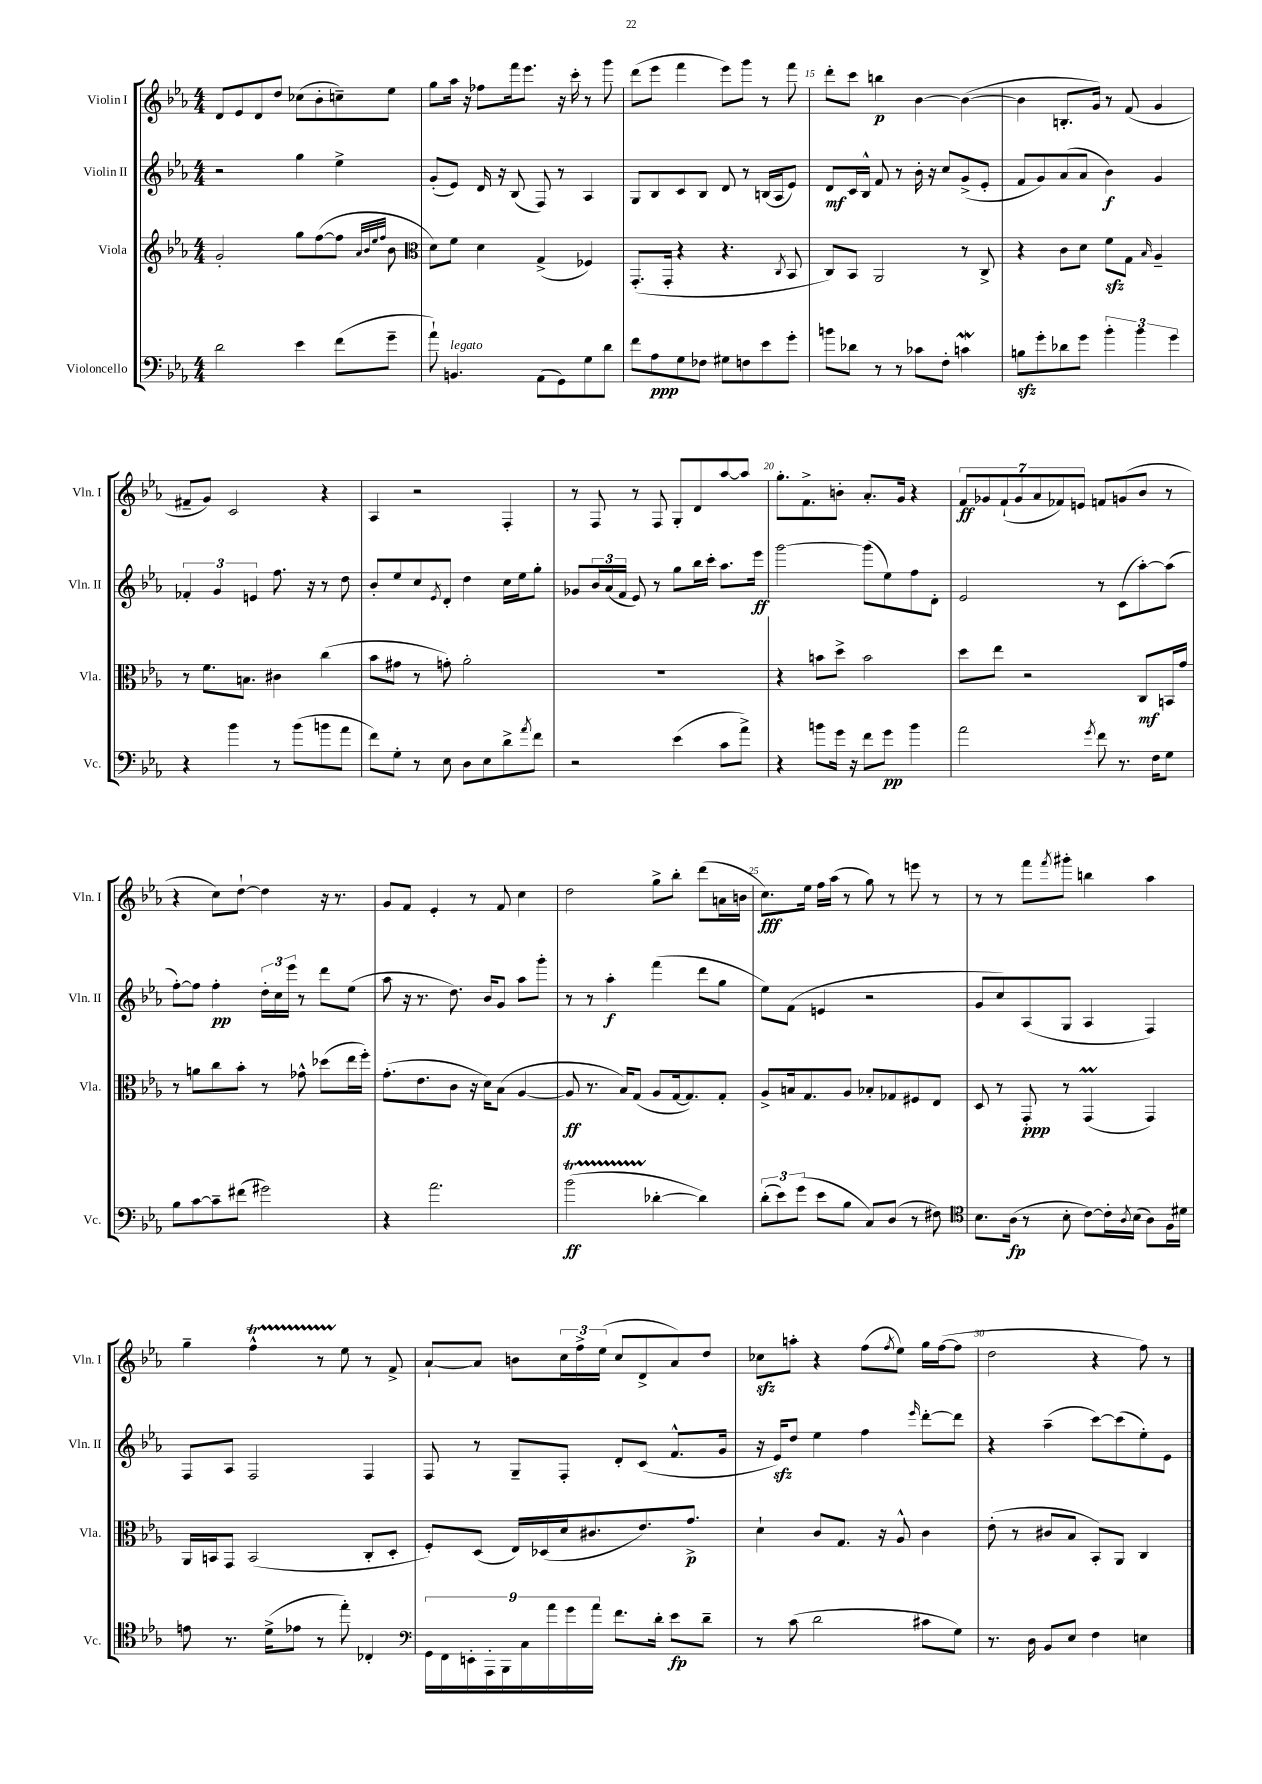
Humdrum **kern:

**kern	**dynam	**kern	**dynam	**kern	**dynam	**kern	**dynam
*part4	*part4	*part3	*part3	*part2	*part2	*part1	*part1
*staff4	*staff4	*staff3	*staff3	*staff2	*staff2	*staff1	*staff1
*I"Violoncello	*	*I"Viola	*	*I"Violin II	*	*I"Violin I	*
*I'Vc.	*	*I'Vla.	*	*I'Vln. II	*	*I'Vln. I	*
*clefF4	*	*clefG2	*	*clefG2	*	*clefG2	*
*k[b-e-a-]	*	*k[b-e-a-]	*	*k[b-e-a-]	*	*k[b-e-a-]	*
*M4/4	*	*M4/4	*	*M4/4	*	*M4/4	*
=12	=12	=12	=12	=12	=12	=12	=12
2d\	.	2g'/	.	2r	.	8d/L	.
.	.	.	.	.	.	8e-/	.
.	.	.	.	.	.	8d/	.
.	.	.	.	.	.	8dd/J	.
4e-\	.	8gg\L	.	4gg\	.	(8cc-X\L	.
.	.	([8ff\	.	.	.	8b-'\	.
(8f\L	.	8ff\J]	.	4ee-^\	.	8ccn~\)	.
.	.	32qqa-/LLL	.	.	.	.	.
.	.	32qqb-/	.	.	.	.	.
.	.	32qqee-/	.	.	.	.	.
.	.	32qqff/JJJ	.	.	.	.	.
8g~\J	.	8b-\	.	.	.	8ee-\J	.
=13	=13	=13	=13	=13	=13	=13	=13
*	*	*clefC3	*	*	*	*	*
8a-`\)	.	8d\L)	.	(8g'/L	.	8gg\L	.
!LO:TX:a:i:t=legato	!	!	!	!	!	!	!
4.BBn/	.	8f\J	.	8e-/J)	.	16aa-\Jk	.
.	.	.	.	.	.	16r	.
.	.	4d\	.	16d/	.	8ff-X\L	.
.	.	.	.	16r	.	.	.
.	.	.	.	(8B-/	.	16fff\k	.
.	.	.	.	.	.	8.eee-\J	.
(8AA-\L	.	(4G^/	.	8F/)	.	.	.
8GG\)	.	.	.	8r	.	16r	.
.	.	.	.	.	.	16ccc'\	.
8G\	.	4F-X/)	.	4A-/	.	8r	.
8d\J	.	.	.	.	.	8ggg\	.
=14	=14	=14	=14	=14	=14	=14	=14
8f\L	.	(8.GG'/L	.	8G/L	.	(8ddd\L	.
8A-\	ppp	.	.	8B-/	.	8eee-\J	.
.	.	16GG'/Jk	.	.	.	.	.
8G\	.	4r	.	8c/	.	4fff\	.
8F-X\J	.	.	.	8B-/J	.	.	.
8G#X\L	.	4.r	.	8d/	.	8eee-\L)	.
8Fn\	.	.	.	8r	.	8ggg\J	.
8e-\	.	.	.	(16Bn/LL	.	8r	.
.	.	.	.	16A-/J	.	.	.
.	.	8qC/	.	.	.	.	.
8g'\J	.	8BB-/	.	8e-/J)	.	8fff\	.
=15	=15	=15	=15	=15	=15	=15	=15
8bn\L	.	8C/L)	.	8d/L	mf	8ddd'\L	.
8d-X\J	.	8BB-/J	.	16c/L	.	8ccc\J	.
.	.	.	.	16B-^^/JJ	.	.	.
8r	.	2AA-/	.	8f/	.	4bbn\	p
8r	.	.	.	8r	.	.	.
8c-X\L	.	.	.	16b-'\	.	[4b-\	.
.	.	.	.	16r	.	.	.
8F'\J	.	.	.	8cc/L	.	.	.
4cnW\	.	8r	.	(8g^/	.	(4b-\_	.
.	.	8C^/	.	8e-'/J	.	.	.
=16	=16	=16	=16	=16	=16	=16	=16
8Bnzz\L	.	4r	.	8f/L	.	4b-\]	.
8g'\	.	.	.	8g/)	.	.	.
8d-X\	.	8c\L	.	(8a-/	.	8.Bn'/L	.
8g\J	.	8d\J	.	8a-/J	.	.	.
.	.	.	.	.	.	16g/Jk)	.
6b-'\	.	8fzz\L	.	4b-\)	f	8r	.
.	.	8G\J	.	.	.	(8f/	.
6b-\	.	.	.	.	.	.	.
.	.	16qqB-/	.	.	.	.	.
.	.	4A-~/	.	4g/	.	4g/	.
6g\	.	.	.	.	.	.	.
!!LO:LB:g=z
=17	=17	=17	=17	=17	=17	=17	=17
4r	.	8r	.	6f-X'/	.	8f#X~/L	.
.	.	8.f\L	.	.	.	8g/J)	.
.	.	.	.	6g/	.	.	.
4b-\	.	.	.	.	.	2c/	.
.	.	8.Bn\J	.	.	.	.	.
.	.	.	.	6en/	.	.	.
8r	.	4c#X\	.	8.ff\	.	.	.
(8b-\L	.	.	.	.	.	.	.
.	.	.	.	16r	.	.	.
8bn\	.	(4cc\	.	8r	.	4r	.
8a-\J	.	.	.	8dd\	.	.	.
=18	=18	=18	=18	=18	=18	=18	=18
8f\L)	.	8b-\L	.	8b-'/L	.	4A-/	.
8G'\J	.	8g#X\J	.	8ee-/	.	.	.
8r	.	8r	.	8cc/	.	2r	.
.	.	.	.	8qe-/	.	.	.
8E-\	.	8gn'\)	.	8d'/J	.	.	.
8D\L	.	2a-'\	.	4dd\	.	.	.
8E-\	.	.	.	.	.	.	.
8d^\	.	.	.	16cc\LL	.	4F'/	.
.	.	.	.	16ee-\J	.	.	.
8qa-/	.	.	.	.	.	.	.
8f\J	.	.	.	8gg'\J	.	.	.
=19	=19	=19	=19	=19	=19	=19	=19
2r	.	1r	.	8g-X/L	.	8r	.
.	.	.	.	24b-/L	.	8F/	.
.	.	.	.	(24a-/	.	.	.
.	.	.	.	24f/JJ	.	.	.
.	.	.	.	8e-/)	.	8r	.
.	.	.	.	8r	.	8F/	.
(4e-\	.	.	.	8gg\L	.	8G'/L	.
.	.	.	.	16bb-\L	.	8d/	.
.	.	.	.	16ccc'\JJ	.	.	.
8c\L	.	.	.	8.aa-\L	.	[8aa-/	.
8a-^\J)	.	.	.	.	.	8aa-/J]	.
.	.	.	.	16eee-\Jk	ff	.	.
=20	=20	=20	=20	=20	=20	=20	=20
4r	.	4r	.	[2ggg\	.	8.gg'\L	.
.	.	.	.	.	.	8.f^\	.
8bn\L	.	8bn\L	.	.	.	.	.
16g\Jk	.	8dd^\J	.	.	.	8bn'\J	.
16r	.	.	.	.	.	.	.
8f\L	.	2b\	.	(8ggg\L]	.	8.a-'/L	.
8g\J	pp	.	.	8ee-\)	.	.	.
.	.	.	.	.	.	16g/Jk	.
4b\	.	.	.	8ff\	.	4r	.
.	.	.	.	8d'\J	.	.	.
=21	=21	=21	=21	=21	=21	=21	=21
2a-\	.	8dd\L	.	2e-/	.	14f/L	ff
.	.	.	.	.	.	14g-X/	.
.	.	8ee-\J	.	.	.	.	.
.	.	.	.	.	.	(14f`/	.
.	.	.	.	.	.	14g-/	.
.	.	2r	.	.	.	.	.
.	.	.	.	.	.	14a-/	.
.	.	.	.	.	.	14f-X/)	.
.	.	.	.	.	.	14en/J	.
8qg/	.	.	.	.	.	.	.
8f\	.	.	.	8r	.	8fn/L	.
8.r	.	.	.	(8c\L	.	(8gn/	.
.	.	8C/L	mf	[8aa-'\)	.	8b-/J	.
16F\KL	.	.	.	.	.	.	.
8G\J	.	16BBn/L	.	(8aa-\J]	.	8r	.
.	.	16g/JJ	.	.	.	.	.
!!LO:LB:g=z
=22	=22	=22	=22	=22	=22	=22	=22
8B-\L	.	8r	.	[8ff'\L)	.	4r	.
[8c\	.	8an\L	.	8ff\J]	.	.	.
8c~\]	.	8cc\	.	4ff'\	pp	8cc\L)	.
(8f#X\J	.	8b-'\J	.	.	.	[8dd`\J	.
2g#X\)	.	8r	.	24dd'\LL	.	4dd\]	.
.	.	.	.	24cc\	.	.	.
.	.	.	.	24eee-\JJ	.	.	.
.	.	8g-X^^\	.	8r	.	.	.
.	.	(8dd-X\L	.	8ddd\L	.	16r	.
.	.	.	.	.	.	8.r	.
.	.	16ee-\L	.	(8ee-\J	.	.	.
.	.	16ff'\JJ)	.	.	.	.	.
=23	=23	=23	=23	=23	=23	=23	=23
4r	.	(8.g'\L	.	8aa-\	.	8g/L	.
.	.	.	.	16r	.	8f/J	.
.	.	8.e-\	.	8.r	.	.	.
2.a-\	.	.	.	.	.	4e-'/	.
.	.	8c\J	.	8.dd\)	.	.	.
.	.	16r	.	.	.	8r	.
.	.	16d\KL)	.	16b-/KL	.	.	.
.	.	(8B-\J	.	8g/J	.	8f/	.
.	.	[4A-/	.	8aa-\L	.	4cc\	.
.	.	.	.	8ggg'\J	.	.	.
=24	=24	=24	=24	=24	=24	=24	=24
(2b-T\	ff	8A-/]	ff	8r	.	2dd\	.
.	.	8.r	.	8r	.	.	.
.	.	.	.	4aa-'\	f	.	.
.	.	16B-/KL)	.	.	.	.	.
.	.	(8G/J	.	.	.	.	.
[4d-X'\	.	8A-/L	.	(4fff\	.	8gg^\L	.
.	.	[16G/k	.	.	.	8bb-'\J	.
.	.	8.G/])	.	.	.	.	.
4d-\])	.	.	.	8ddd\L	.	(8ddd\L	.
.	.	8G'/J	.	8gg\J	.	16an\L	.
.	.	.	.	.	.	16bn\JJ	.
=25	=25	=25	=25	=25	=25	=25	=25
(12d'\L	.	8A-^/L	.	8ee-\L)	.	8.cc\L)	fff
12e-\)	.	.	.	.	.	.	.
.	.	16Bn/k	.	(8f\J	.	.	.
(12g\J	.	.	.	.	.	.	.
.	.	8.G/	.	.	.	16ee-\Jk	.
8e-\L	.	.	.	4en/	.	16ff\LL	.
.	.	.	.	.	.	(16aa-\JJ	.
8B-\J	.	8A-/J	.	.	.	8r	.
8C/L)	.	8B-X'/L	.	2r	.	8gg\)	.
(8D/J	.	8G-X/	.	.	.	8r	.
8r	.	8F#X/	.	.	.	8eeen\	.
8F#X\)	.	8E-/J	.	.	.	8r	.
=26	=26	=26	=26	=26	=26	=26	=26
*clefC4	*	*	*	*	*	*	*
8.B-\L	.	8D/	.	8g/L	.	8r	.
.	.	8r	.	8cc/)	.	8r	.
(16A-\Jk	fp	.	.	.	.	.	.
8r	.	8GG'/	ppp	(8A-/	.	8fff\L	.
.	.	.	.	.	.	8qfff/	.
8B-'\	.	8r	.	8G/J	.	8ggg#X'\J	.
[8c\L)	.	(4GGm/	.	4A-/	.	4bbn\	.
16c'\L]	.	.	.	.	.	.	.
8qA-/	.	.	.	.	.	.	.
(16B-\JJ	.	.	.	.	.	.	.
8A-\L)	.	4GG/)	.	4F/)	.	4aa-\	.
16F\L	.	.	.	.	.	.	.
16d#X\JJ	.	.	.	.	.	.	.
!!LO:LB:g=z
=27	=27	=27	=27	=27	=27	=27	=27
8en\	.	16AA-/LL	.	8F/L	.	4gg~\	.
.	.	16BBn/J	.	.	.	.	.
8.r	.	8GG/J	.	8A-/J	.	.	.
.	.	(2BB/	.	2F/	.	4ffT^^\	.
(16d^\KL	.	.	.	.	.	.	.
8e-X\J	.	.	.	.	.	.	.
8r	.	.	.	.	.	8r	.
8ee-'\)	.	.	.	.	.	8ee-\	.
4C-X'/	.	8C'/L	.	4F/	.	8r	.
.	.	8D'/J	.	.	.	8f^/	.
=28	=28	=28	=28	=28	=28	=28	=28
*clefF4	*	*	*	*	*	*	*
18GG\LL	.	8F'/L)	.	8F/	.	[8a-`/L	.
18FF\	.	.	.	.	.	.	.
18EEn'\	.	.	.	.	.	.	.
.	.	(8D/J	.	8r	.	8a-/J]	.
18AAA-'\	.	.	.	.	.	.	.
18BBB-\	.	.	.	.	.	.	.
.	.	16E-/LL)	.	8G~/L	.	8bn\L	.
18C\	.	.	.	.	.	.	.
.	.	(16D-X/	.	.	.	.	.
18a-\	.	.	.	.	.	.	.
.	.	16d/J	.	8F'/J	.	24cc\L	.
18g\	.	.	.	.	.	.	.
.	.	.	.	.	.	24ff^\	.
.	.	8.c#X/	.	.	.	.	.
18a-\JJ	.	.	.	.	.	.	.
.	.	.	.	.	.	(24ee-\JJ	.
8.f\L	.	.	.	8d'/L	.	8cc/L	.
.	.	8.e-/)	.	(8c/J	.	8d^/	.
16d'\Jk	.	.	.	.	.	.	.
8e-\L	fp	.	.	8.f^^/L	.	8a-/)	.
.	.	8.g^/J	p	.	.	.	.
8d~\J	.	.	.	.	.	8dd/J	.
.	.	.	.	16g/Jk	.	.	.
=29	=29	=29	=29	=29	=29	=29	=29
8r	.	4d`\	.	16r	.	8cc-Xzz\L	.
.	.	.	.	16e-zz/KL)	.	.	.
(8c\	.	.	.	8dd/J	.	8aan'\J	.
2d\	.	8c/L	.	4ee-\	.	4r	.
.	.	8.G/J	.	.	.	.	.
.	.	.	.	4ff\	.	(8ff\L	.
.	.	16r	.	.	.	.	.
.	.	.	.	.	.	8qff/	.
.	.	8A-^^/	.	.	.	8ee-\J)	.
.	.	.	.	16qqeee-/	.	.	.
8c#X\L	.	4c\	.	[8ddd'\L	.	16gg\LL	.
.	.	.	.	.	.	([16ff\J	.
8G\J)	.	.	.	8ddd\J]	.	8ff\J]	.
=30	=30	=30	=30	=30	=30	=30	=30
8.r	.	(8e-'\	.	4r	.	2dd\	.
.	.	8r	.	.	.	.	.
16D\	.	.	.	.	.	.	.
8BB-/L	.	8c#X/L	.	(4aa-~\	.	.	.
8E-/J	.	8B-/J	.	.	.	.	.
4F\	.	8BB-'/L)	.	[8ccc\L)	.	4r	.
.	.	8AA-/J	.	(8ccc\]	.	.	.
4En\	.	4C/	.	8ee-'\)	.	8ff\)	.
.	.	.	.	8e-\J	.	8r	.
==	==	==	==	==	==	==	==
*-	*-	*-	*-	*-	*-	*-	*-
